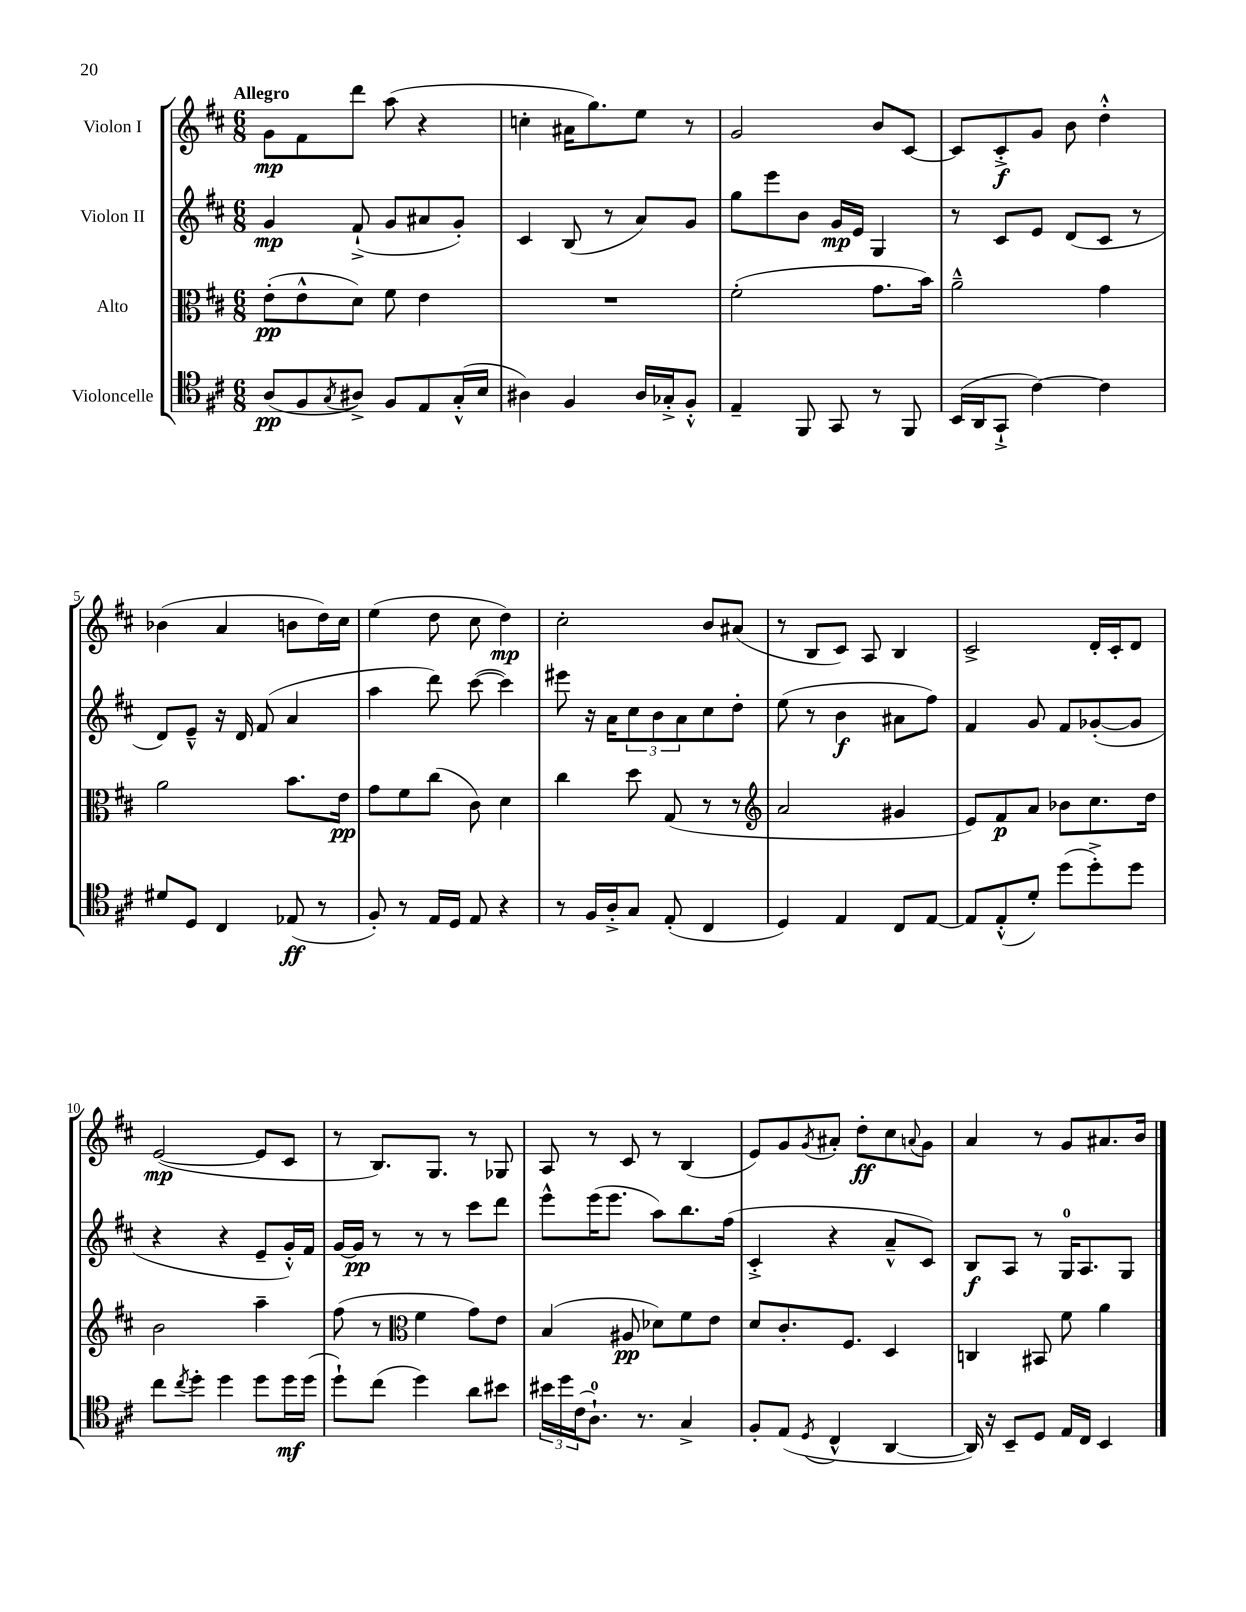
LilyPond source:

<<
\new StaffGroup <<
\new Staff = "s0" \with { instrumentName = "Violon I" } {
    \clef treble \key d \major \numericTimeSignature \time 6/8 \tempo "Allegro"
    g'8\mp fis'8 d'''8 a''8( r4 |
    c''4-. ais'16 g''8.) e''8 r8 |
    g'2 b'8 cis'8~ |
    cis'8 cis'8-.->\f g'8 b'8 d''4-.-^ |
    bes'4( a'4 b'8 d''16) cis''16 |
    e''4( d''8 cis''8 d''4\mp) |
    cis''2-. b'8 ais'8( |
    r8 b8 cis'8) a8 b4 |
    cis'2-> d'16-. cis'16-. d'8 |
    e'2~\mp( e'8 cis'8 |
    r8 b8.) g8. r8 ges8 |
    a8 r8 cis'8 r8 b4( |
    e'8) g'8 \acciaccatura { g'8 } ais'8-. d''8-.\ff cis''8 \appoggiatura { a'8 } g'8 |
    a'4 r8 g'8 ais'8. b'16 \bar "|." |
}
\new Staff = "s1" \with { instrumentName = "Violon II" } {
    \clef treble \key d \major \numericTimeSignature \time 6/8
    g'4\mp fis'8-!->( g'8 ais'8 g'8-.) |
    cis'4 b8( r8 a'8) g'8 |
    g''8 e'''8 b'8 g'16\mp e'16 g4 |
    r8 cis'8 e'8 d'8( cis'8 r8 |
    d'8) e'8---^ r16 d'16 fis'8( a'4 |
    a''4 d'''8) cis'''8~( cis'''4) |
    eis'''8 r16 a'16 \tuplet 3/2 { cis''8 b'8 a'8 } cis''8 d''8-. |
    e''8( r8 b'4\f ais'8 fis''8) |
    fis'4 g'8 fis'8 ges'8~-.( ges'8 |
    r4 r4 e'8-- g'16-.-^) fis'16 |
    g'16~ g'16\pp r8 r8 r8 cis'''8 d'''8 |
    e'''8-^ e'''16( e'''8. a''8) b''8. fis''16( |
    cis'4-.-> r4 a'8---^ cis'8) |
    b8\f a8 r8 g16-0 a8. g8 \bar "|." |
}
\new Staff = "s2" \with { instrumentName = "Alto" } {
    \clef alto \key d \major \numericTimeSignature \time 6/8
    e'8-.\pp( e'8-^ d'8) fis'8 e'4 |
    R2. |
    fis'2-.( g'8. b'16) |
    a'2---^ g'4 |
    a'2 b'8. e'16\pp |
    g'8 fis'8 cis''8( cis'8) d'4 |
    cis''4 d''8 g8( r8 r8 |
    \clef treble a'2 gis'4 |
    e'8) fis'8\p a'8 bes'8 cis''8. d''16 |
    b'2 a''4-- |
    fis''8( r8 \clef alto fis'4 g'8) e'8 |
    b4( ais8\pp des'8) fis'8 e'8 |
    d'8 cis'8.-. fis8. d4 |
    c4 bis,8 fis'8 a'4 \bar "|." |
}
\new Staff = "s3" \with { instrumentName = "Violoncelle" } {
    \clef tenor \key d \major \numericTimeSignature \time 6/8
    a8\pp( fis8 \acciaccatura { g8 } ais8->) fis8 e8 g16-.-^( b16 |
    ais4) fis4 ais16 ges16-.-> fis8-.-^ |
    e4-- fis,8 g,8 r8 fis,8 |
    b,16( a,16 g,8-!-> cis'4~) cis'4 |
    dis'8 d8 cis4 ees8\ff( r8 |
    fis8-.) r8 e16 d16 e8 r4 |
    r8 fis16 a16-.-> g8 e8-.( cis4 |
    d4) e4 cis8 e8~ |
    e8 e8-.-^( d'8-.) d''8( d''8-.->) d''8 |
    cis''8 \acciaccatura { cis''8 } d''8-. d''4 d''8 d''16\mf d''16( |
    d''8-!) cis''8( d''4) a'8 bis'8 |
    \tuplet 3/2 { bis'16 d''16 cis'16( } a8.-0-!) r8. g4-> |
    fis8-. e8( \acciaccatura { d8 } cis4-^ a,4~ |
    a,16) r16 b,8-- d8 e16 cis16 b,4 \bar "|." |
}
>>
>>
